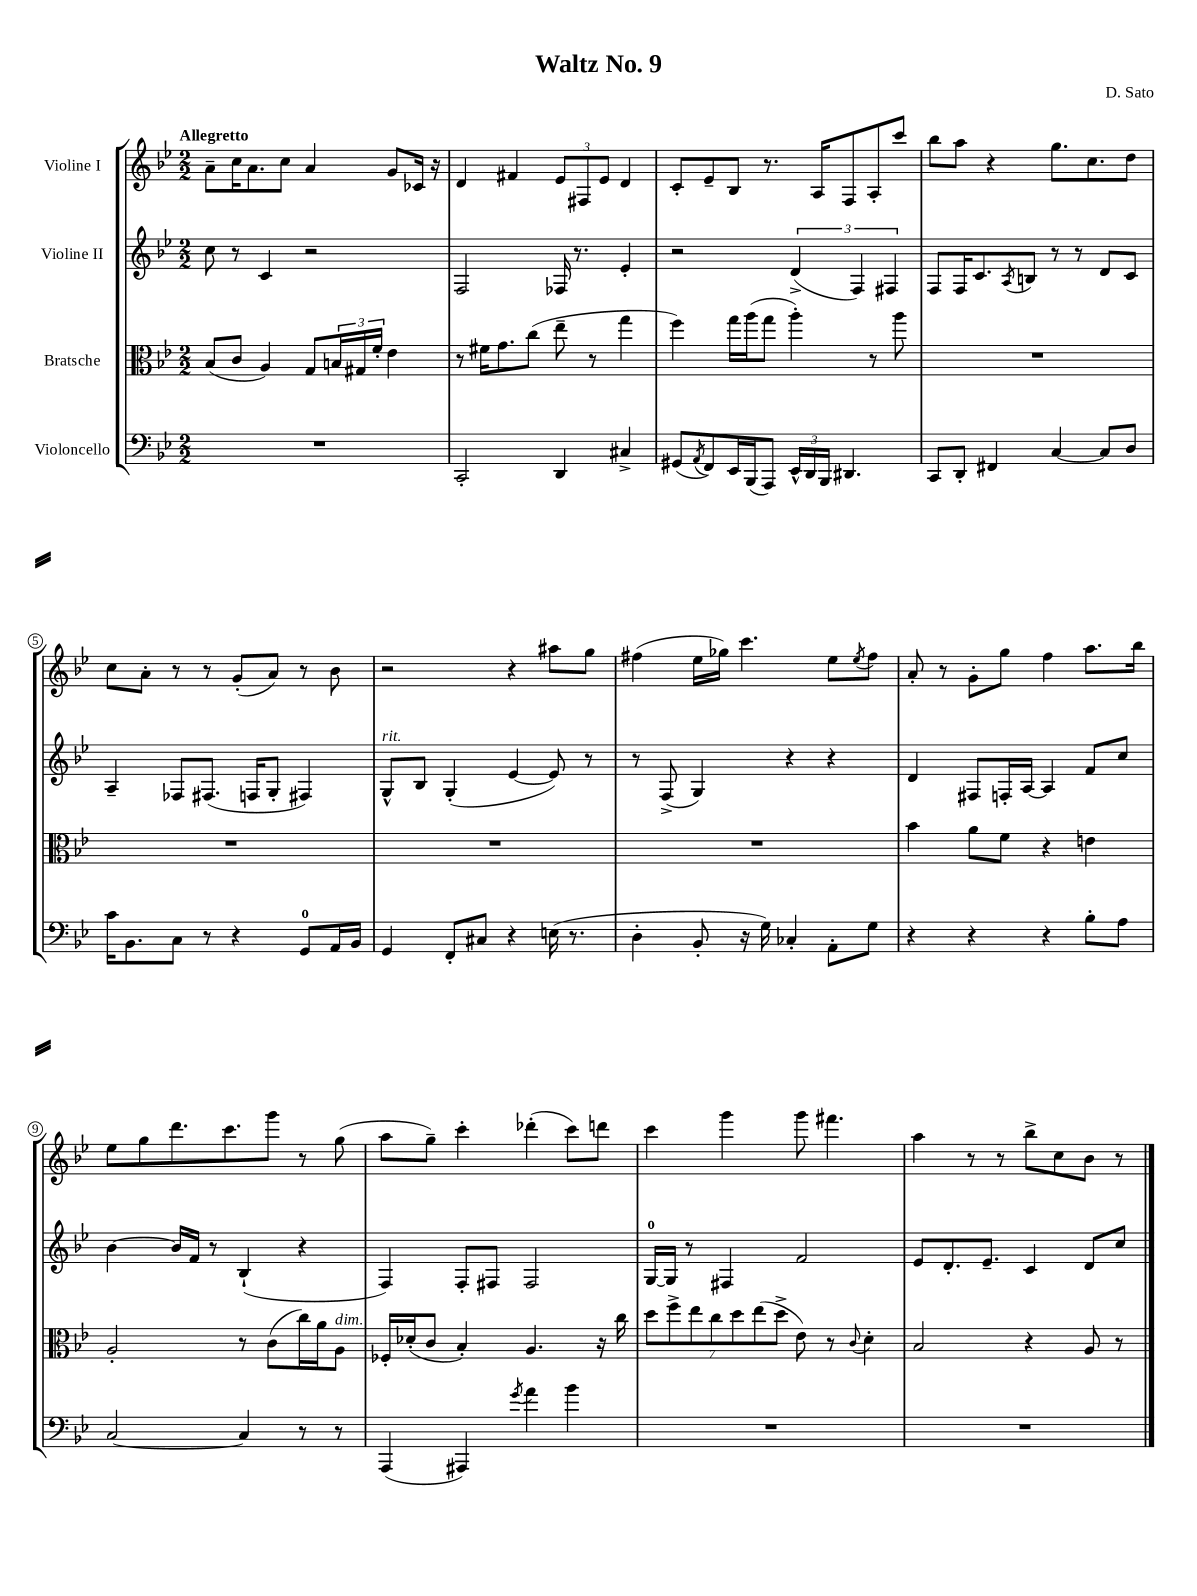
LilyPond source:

\header { title = "Waltz No. 9" composer = "D. Sato" }
<<
\new StaffGroup <<
\new Staff = "s0" \with { instrumentName = "Violine I" } {
    \clef treble \key bes \major \numericTimeSignature \time 2/2 \tempo "Allegretto"
    a'8-- c''16 a'8. c''8 a'4 g'8 ces'16 r16 |
    d'4 fis'4 \tuplet 3/2 { ees'8 fis8 ees'8 } d'4 |
    c'8-. ees'8-- bes8 r8. a16 f8 a8-. c'''8 |
    bes''8 a''8 r4 g''8. c''8. d''8 |
    c''8 a'8-. r8 r8 g'8-.( a'8) r8 bes'8 |
    r2 r4 ais''8 g''8 |
    fis''4( ees''16 ges''16) c'''4. ees''8 \acciaccatura { ees''8 } fis''8 |
    a'8-. r8 g'8-. g''8 f''4 a''8. bes''16 |
    ees''8 g''8 d'''8. c'''8. g'''8 r8 g''8( |
    a''8 g''8--) c'''4-. des'''4-.( c'''8) d'''8 |
    c'''4 g'''4 g'''8 fis'''4. |
    a''4 r8 r8 bes''8-> c''8 bes'8 r8 \bar "|." |
}
\new Staff = "s1" \with { instrumentName = "Violine II" } {
    \clef treble \key bes \major \numericTimeSignature \time 2/2
    c''8 r8 c'4 r2 |
    f2 fes16 r8. ees'4-. |
    r2 \tuplet 3/2 { d'4->( f4) fis4 } |
    f8 f16 c'8. \acciaccatura { a8 } b8 r8 r8 d'8 c'8 |
    a4-- fes8 fis8.( f16 g8-. fis4) |
    g8-^^\markup { \italic "rit." } bes8 g4-.( ees'4~ ees'8) r8 |
    r8 f8->( g4) r4 r4 |
    d'4 fis8 f16-. a16~ a4 f'8 c''8 |
    bes'4~ bes'16 f'16 r8 bes4-!( r4 |
    f4) f8-. fis8 fis2 |
    g16-0~ g16 r8 fis4 f'2 |
    ees'8 d'8.-. ees'8.-- c'4 d'8 c''8 \bar "|." |
}
\new Staff = "s2" \with { instrumentName = "Bratsche" } {
    \clef alto \key bes \major \numericTimeSignature \time 2/2
    bes8( c'8 a4) g8 \tuplet 3/2 { b16 gis16 f'16-. } ees'4 |
    r8 fis'16 g'8. c''8( ees''8-- r8 g''4 |
    f''4) g''16 a''16( g''8 a''4-.) r8 a''8 |
    R1 |
    R1 |
    R1 |
    R1 |
    bes'4 a'8 f'8 r4 e'4 |
    a2-. r8 c'8( c''16) a'16 a8^\markup { \italic "dim." } |
    fes16-. des'16-.( c'8 bes4-.) a4. r16 c''16 |
    \tuplet 7/4 { d''8 f''8-> ees''8 c''8 d''8 ees''8( d''8-> } ees'8) r8 \appoggiatura { c'8 } d'4-. |
    bes2 r4 a8 r8 \bar "|." |
}
\new Staff = "s3" \with { instrumentName = "Violoncello" } {
    \clef bass \key bes \major \numericTimeSignature \time 2/2
    R1 |
    c,2-. d,4 cis4-> |
    gis,8( \acciaccatura { a,8 } f,8) ees,16 bes,,16( a,,8) \tuplet 3/2 { ees,16-^ d,16 bes,,16 } dis,4. |
    c,8 d,8-. fis,4 c4~ c8 d8 |
    c'16 bes,8. c8 r8 r4 g,8-0 a,16 bes,16 |
    g,4 f,8-. cis8 r4 e16( r8. |
    d4-. bes,8-. r16 g16) ces4-. a,8-. g8 |
    r4 r4 r4 bes8-. a8 |
    c2~ c4 r8 r8 |
    a,,4( ais,,4) \acciaccatura { g'8 } a'4 bes'4 |
    R1 |
    R1 \bar "|." |
}
>>
>>
\layout { \context { \Score \override BarNumber.stencil = #(make-stencil-circler 0.1 0.3 ly:text-interface::print) } }
